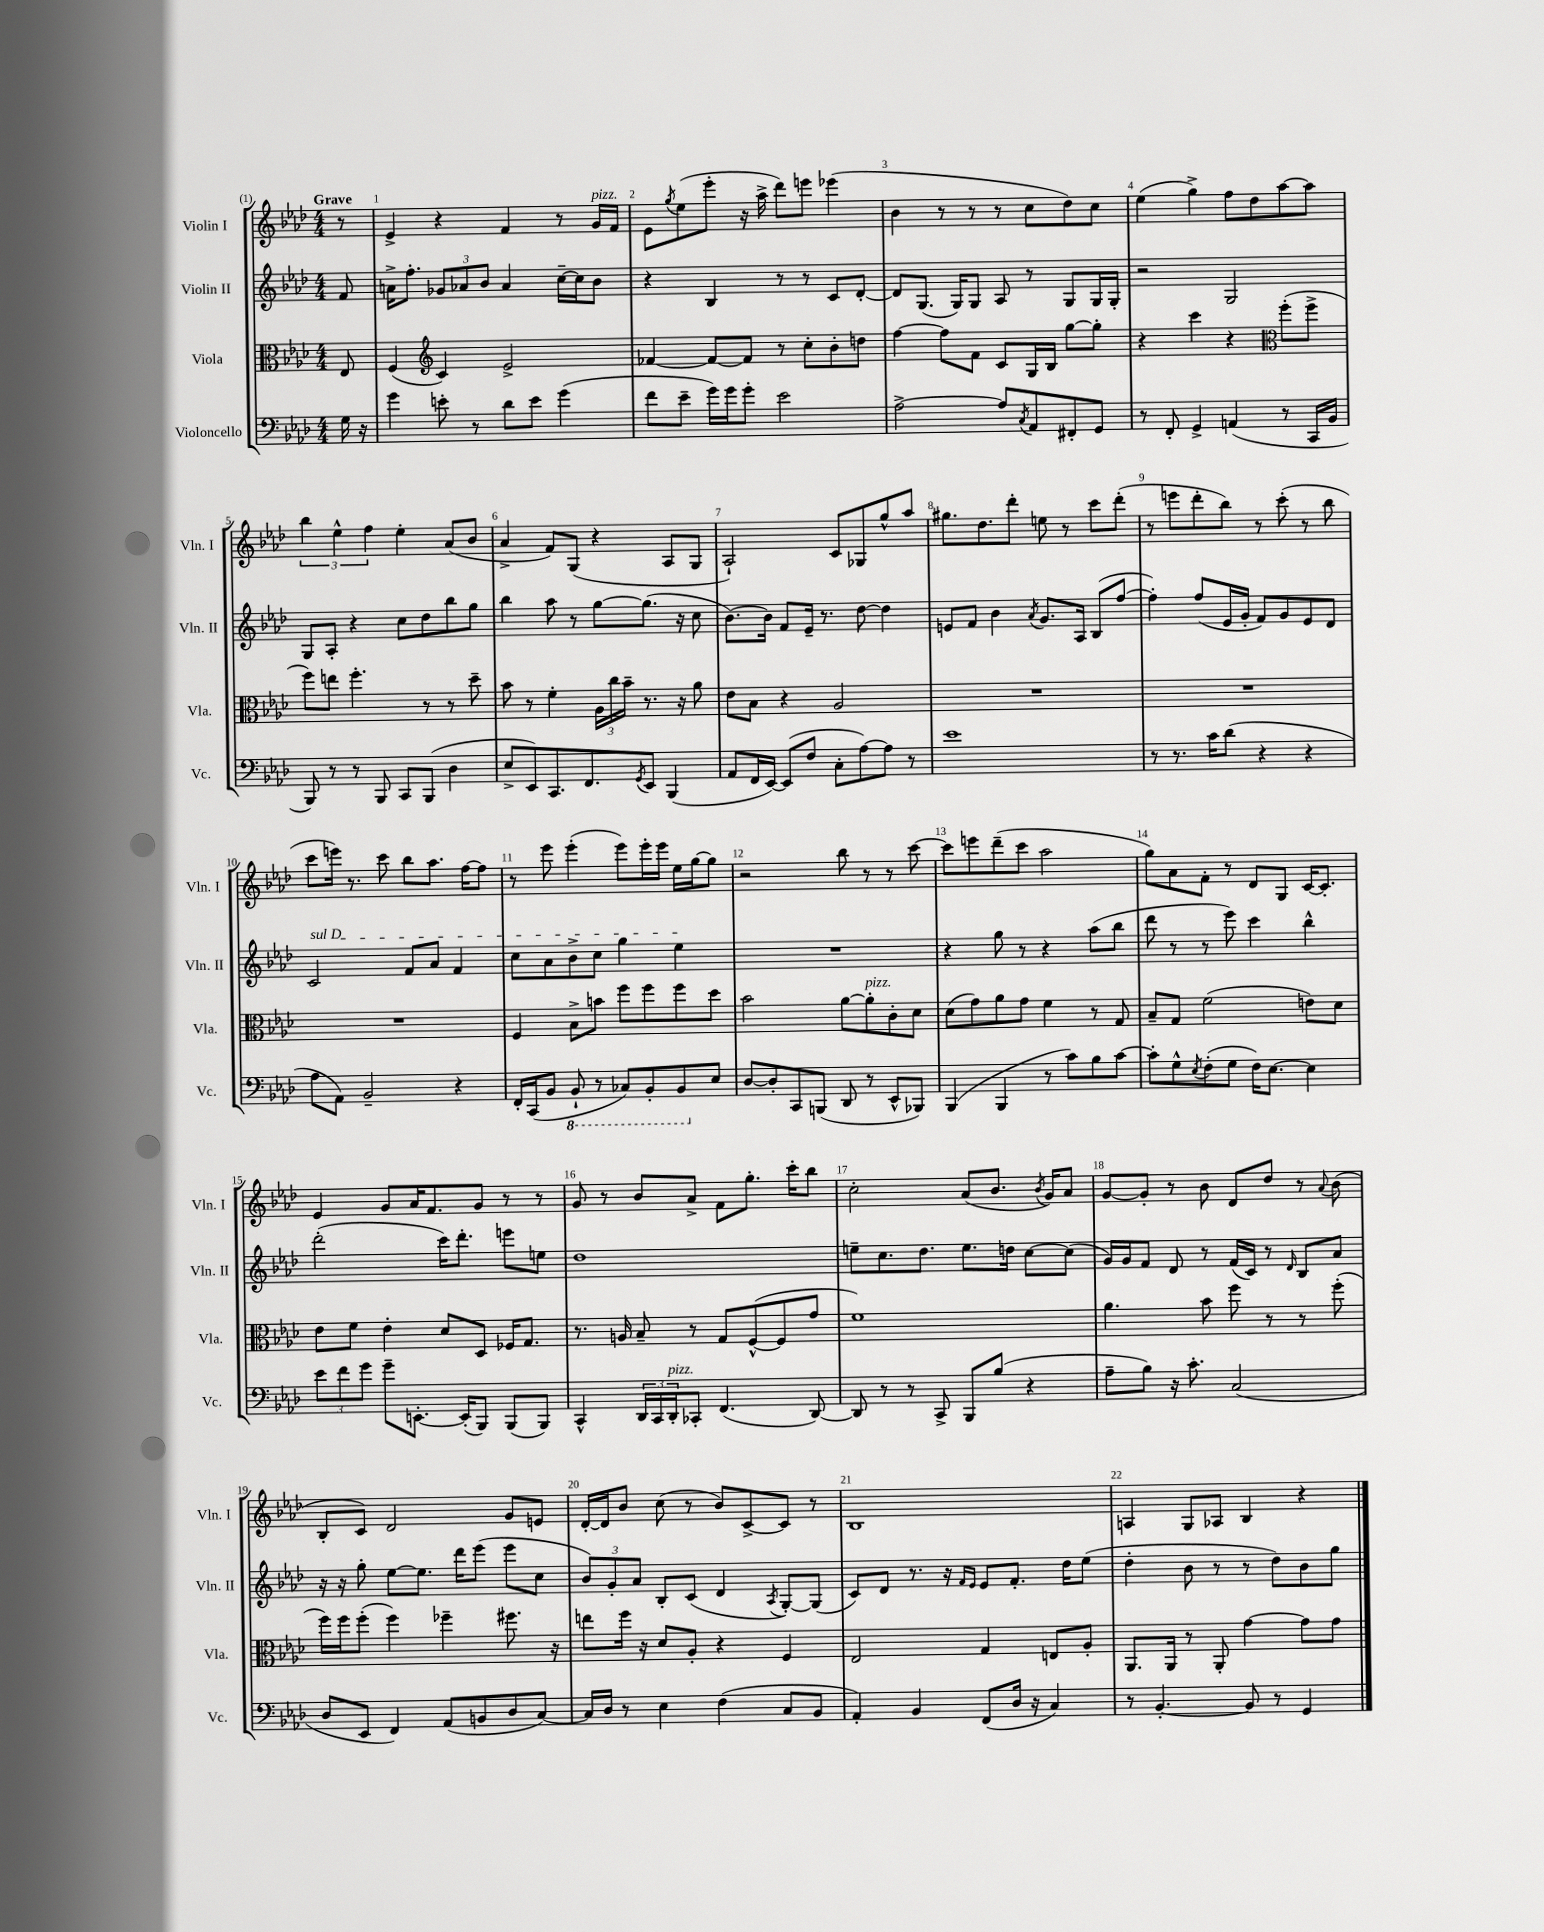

**kern	**kern	**kern	**kern
*staff4	*staff3	*staff2	*staff1
*clefF4	*clefC3	*clefG2	*clefG2
*k[b-e-a-d-]	*k[b-e-a-d-]	*k[b-e-a-d-]	*k[b-e-a-d-]
*M4/4	*M4/4	*M4/4	*M4/4
16G	8E-	8f	8r
16r	.	.	.
=	=	=	=
4g	(4F	16a^	4e-^
.	.	8.ff'	.
*	*clefG2	*	*
8e'	4c)	12g-	4r
.	.	12a-	.
8r	.	.	.
.	.	12b-	.
8d-	2e-^	4a-	4f
8e	.	.	.
(4g	.	[16cc~	8r
.	.	16cc]	.
.	.	8b-	16g
.	.	.	16f
=	=	=	=
8f	[4f-	4r	8e-
.	.	.	8qgg
8e-~	.	.	(8ee-
16g)	8f-_	4B-	8eee-'
16g	.	.	.
8g'	8f-]	.	16r
.	.	.	16aa-^
2e-	8r	8r	8ddd-)
.	8cc'	8r	8eee
.	8b-'	8c	(4eee-
.	8dd	[8d-'	.
=	=	=	=
[2A-^	[4ff	8d-]	4b-
.	.	(8.G	.
.	8ff]	.	8r
.	.	16G)	.
.	8f	8G	8r
8A-]	8c	8A-	8r
8qC	.	.	.
8AA-	16G	8r	8cc
.	16B-	.	.
8FF#'	[8gg	8G	8dd-)
8GG	8gg']	16G	8cc
.	.	16G'	.
=	=	=	=
8r	4r	2r	(4ee-
8FF'	.	.	.
4GG^	4ccc	.	4gg^)
(4AA	4r	2G	8ff
.	.	.	8dd-
*	*clefC3	*	*
8r	(8ff'	.	[8aa-
16CC	8ff^	.	8aa-]
16BB-	.	.	.
=	=	=	=
8BBB-)	8ff)	8G	6bb-
8r	8ee	8A-'	.
.	.	.	6ee-^^
8r	4.ff'	4r	.
.	.	.	6ff
8BBB-	.	.	.
8CC	.	8cc	4ee-'
(8BBB-	8r	8dd-	.
4D-	8r	8bb-	(8a-
.	8dd-~	8gg	8b-
=	=	=	=
8E-^	8b-	4bb-	4a-^
8EE-)	8r	.	.
8.CC	4f'	8aa-	8f)
.	.	8r	(8G
8.FF	.	.	.
.	24A-	[8gg	4r
.	24cc	.	.
.	24b-~	.	.
8qGG	.	.	.
8EE-	8.r	(8.gg]	.
(4BBB-	.	.	8A-
.	16r	16r	.
.	8a-	8cc	8G
=	=	=	=
8AA-	8e-	[8.b-)	2A-`)
16FF	8B-	.	.
[16EE-)	.	16b-]	.
(8EE-]	4r	8f	.
8F	.	16e-~	.
.	.	8.r	.
8C'	2A-	.	8c
[8A-)	.	[8dd-	8G-
8A-]	.	4dd-]	8gg^^
8r	.	.	8aa-
=	=	=	=
1e-	1r	8e	8.gg#
.	.	8f	.
.	.	.	8.dd-
.	.	4b-	.
.	.	.	8ddd-'
.	.	8qa-	.
.	.	8.g	8ee
.	.	.	8r
.	.	16A-	.
.	.	(8B-	8ccc
.	.	[8ff	(8ddd-'
=	=	=	=
8r	1r	4ff'])	8r
8.r	.	.	8eee
.	.	(8ff	8ddd-'
16c	.	.	.
(8d-	.	16e-	8bb-)
.	.	16g'	.
4r	.	8f)	8r
.	.	8g	(8ccc'
4r	.	8e-	8r
.	.	8d-	8bb-
=	=	=	=
8A-	1r	2c	8ccc
8AA-)	.	.	16eee)
.	.	.	8.r
2BB-~	.	.	.
.	.	.	8ccc
.	.	8f	8bb-
.	.	8a-	8.aa-
4r	.	4f	.
.	.	.	[16ff
.	.	.	8ff]
=	=	=	=
16FF'	4F	8cc	8r
(16CC	.	.	.
8BB-	.	8a-	8eee-
8BBB-`	8B-^	8b-^	(4eee-'
8r	8b	8cc	.
8CC-)	8ff	4gg	8eee-)
8BBB-'	8ff	.	16eee-'
.	.	.	16eee-
8BBB-	8ff	4ee-	16ee-
.	.	.	[16gg
8E-	8dd-	.	8gg]
=	=	=	=
[8D-	2b-	1r	2r
8D-']	.	.	.
8CC	.	.	.
(8BBB	.	.	.
8DD-	[8a-	.	8bb-
8r	8a-']	.	8r
8EE-^^	8c'	.	8r
8BBB-)	8d-	.	[8ccc
=	=	=	=
(4BBB-	(8d-	4r	8ccc]
.	8g)	.	8eee
4BBB-	8a-	8gg	(8ddd-~
.	8g	8r	8ccc
8r	4f	4r	2aa-
8c)	.	.	.
8B-	8r	(8aa-	.
[8c	8G	8bb-	.
=	=	=	=
8c']	8B-~	8ddd-	8gg)
8G^^	8G	8r	8a-
8qE-	.	.	.
(8F'	(2f	8r	8f'
8G	.	8eee-)	8r
16F)	.	4ccc	8d-
[8.E-	.	.	.
.	.	.	8G
4E-]	8e)	4bb-^^	[16c
.	.	.	8.c']
.	8d-	.	.
=	=	=	=
12e-	8e-	(2ddd-'	4e-
12f	.	.	.
.	8f	.	.
12g	.	.	.
8g~	4e-'	.	8g
[8.EE'	.	.	16a-
.	.	.	8.f
.	8d-	16ccc)	.
(16EE']	.	8.ddd-'	.
8BBB-)	8D-	.	8g
(8BBB-	16F-	8eee	8r
.	8.G	.	.
8BBB-)	.	8ee	8r
=	=	=	=
4CC^^	8.r	1dd-	8g
.	.	.	8r
.	16A	.	.
24DD-	8B-~	.	8b-
24CC	.	.	.
24DD-'	.	.	.
8CC-'	8r	.	8a-^
(4.FF	8G	.	8f
.	([8F^^	.	8.gg'
.	8F]	.	.
.	.	.	16ccc'
[8DD-)	8g	.	8bb-
=	=	=	=
8DD-]	1f)	8ee~	2cc'
8r	.	8.cc	.
8r	.	.	.
.	.	8.dd-	.
8CC^	.	.	.
8BBB-	.	8.ee	(8a-
(8B-	.	.	8.b-
.	.	16dd	.
4r	.	[8cc	.
.	.	.	8qb-
.	.	.	16g)
.	.	(8cc]	8a-
=	=	=	=
8A-~	4.a-	16g)	[8g
.	.	16g	.
8B-)	.	8f	8g']
16r	.	8d-	8r
8.c'	.	.	.
.	8b-	8r	8b-
(2C	8ff	(16f	8d-
.	.	16c)	.
.	8r	8r	8dd-
.	.	16qqd-	.
.	8r	8B-	8r
.	.	.	8qqa-
.	(8ff'	8a-	(8b-
=	=	=	=
8D-	16ff)	16r	8B-'
.	16ff	16r	.
8EE-	(8ff'	8gg'	8c)
4FF)	4ff)	[8ee-	2d-
.	.	8.ee-]	.
(8AA-	4ff-~	.	.
.	.	16ddd-	.
8BB	.	(8eee-	.
8D-	8.ff#	8eee-	8g
[8C)	.	8cc	8e
.	16r	.	.
=	=	=	=
16C]	8ee	12b-)	[16d-'
16D-	.	.	16d-]
.	.	12g'	.
8r	16ff	.	8b-
.	.	12a-	.
.	16r	.	.
4E-	8d-	8B-'	(8cc
.	8A-'	(8c	8r
(4F	4r	4d-	8b-)
.	.	.	[8c^
.	.	8qA-	.
8C	4F	[8G')	8c]
8BB-	.	(8G]	8r
=	=	=	=
4AA-')	2E-	8c)	1B-
.	.	8d-	.
4BB-	.	8.r	.
.	.	16r	.
.	.	16qqf	.
.	.	16qqe-	.
(8FF	4G	8e-	.
16D-	.	8.f'	.
16r	.	.	.
4C)	8E	.	.
.	.	16dd-	.
.	8A-'	(8ee-	.
=	=	=	=
8r	8.AA-	4dd-'	4A
[4.BB-'	.	.	.
.	16AA-	.	.
.	8r	8b-	8G
.	8AA-'	8r	8A-
8BB-]	[4g	8r	4B-
8r	.	8dd-)	.
4GG	8g]	8b-	4r
.	8g	8gg	.
==	==	==	==
*-	*-	*-	*-
